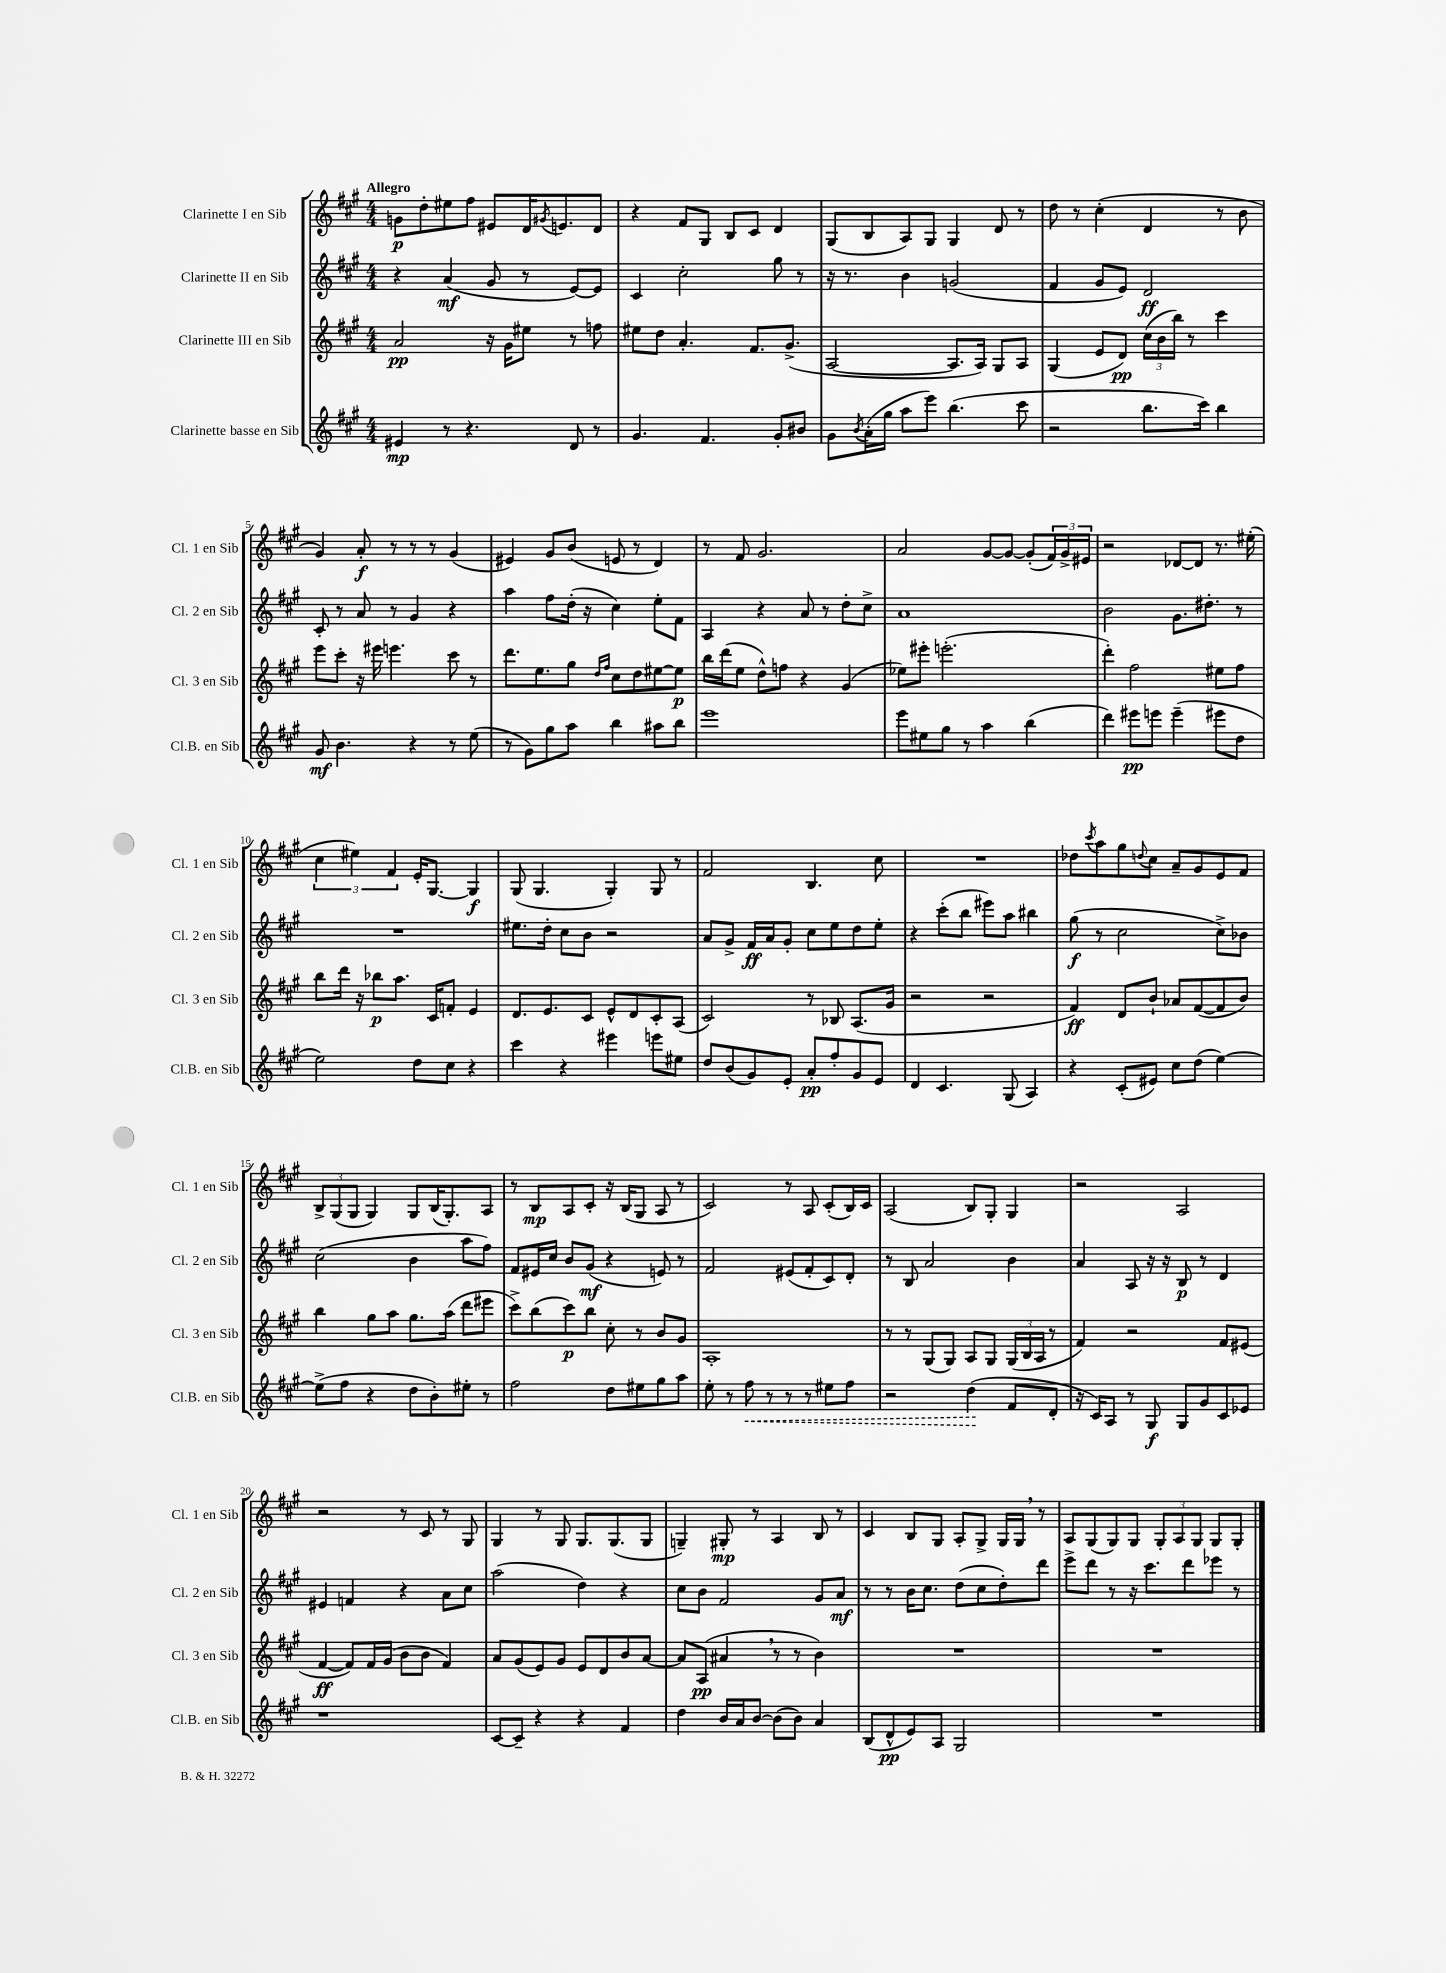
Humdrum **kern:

**kern	**kern	**kern	**kern
*staff4	*staff3	*staff2	*staff1
*clefG2	*clefG2	*clefG2	*clefG2
*k[f#c#g#]	*k[f#c#g#]	*k[f#c#g#]	*k[f#c#g#]
*M4/4	*M4/4	*M4/4	*M4/4
4e#	2a	4r	8g
.	.	.	8dd'
8r	.	(4a	8ee#
4.r	.	.	8ff#
.	16r	8g#	8e#
.	16g#	.	.
.	8ee#	8r	16d
.	.	.	8qg#
.	.	.	8.e
8d	8r	[8e)	.
8r	8ff	8e]	8d
=	=	=	=
4.g#	8ee#	4c#	4r
.	8dd	.	.
.	4.a'	2cc#'	8f#
4.f#	.	.	8G#
.	.	.	8B
.	8.f#	.	8c#
8g#'	.	8gg#	4d
.	(8.g#^	.	.
8b#	.	8r	.
=	=	=	=
8g#	[2A	16r	(8G#
.	.	8.r	.
8qb	.	.	.
(16a'	.	.	8B
16gg#	.	.	.
8aa	.	4b	8A)
8eee)	.	.	8G#
(4.bb	8.A]	(2g	4G#
.	16A)	.	.
.	8G#	.	8d
8ccc#	8A	.	8r
=	=	=	=
2r	(4G#	4f#	8dd
.	.	.	8r
.	8e	8g#	(4cc#'
.	8d)	8e)	.
8.bb	(24cc#	2d	4d
.	24b	.	.
.	24bb)	.	.
.	8r	.	.
16ccc#)	.	.	.
4bb	4ccc#	.	8r
.	.	.	8b
=	=	=	=
8g#	8eee	8c#'	4g#)
4.b	8ccc#'	8r	.
.	16r	8a	8a'
.	16eee#	.	.
.	4.eee	8r	8r
4r	.	4g#	8r
.	.	.	8r
8r	8ccc#	4r	(4g#
(8ee	8r	.	.
=	=	=	=
8r	8.ddd	4aa	4e#)
8g#)	.	.	.
.	8.ee	.	.
8gg#	.	8ff#	8g#
8aa	8gg#	(16dd'	(8b
.	.	16r	.
.	16qqdd	.	.
.	16qqff#	.	.
4bb	8cc#	4cc#)	8e
.	8dd	.	8r
8aa#	[8ee#	8ee'	4d)
8bb	8ee#]	8f#	.
=	=	=	=
1eee	16bb	4A	8r
.	(16ddd	.	.
.	8ee	.	8f#
.	8dd^^)	4r	2.g#
.	8ff	.	.
.	4r	8a	.
.	.	8r	.
.	(4g#	8dd'	.
.	.	8cc#^	.
=	=	=	=
8eee	8ee-)	1a	2a
8ee#	8eee#'	.	.
8gg#	(2.eee'	.	.
8r	.	.	.
4aa	.	.	[8g#
.	.	.	8g#_
(4bb	.	.	(8g#']
.	.	.	24f#)
.	.	.	24g#^
.	.	.	24e#
=	=	=	=
4ddd)	4ddd')	2b	2r
8eee#	2ff#	.	.
8eee	.	.	.
(4eee~	.	8.g#	[8d-
.	.	.	8d-]
.	.	8.dd#'	.
8eee#	8ee#	.	8.r
8dd	8ff#	8r	.
.	.	.	(16ee#'
=	=	=	=
2ee)	8bb	1r	6cc#
.	16ddd	.	.
.	.	.	6ee#)
.	16r	.	.
.	8bb-	.	.
.	.	.	6f#
.	8.aa	.	.
8dd	.	.	16e'
.	16c#	.	[8.G#
8cc#	8f'	.	.
4r	4e	.	4G#]
=	=	=	=
4ccc#	8.d	8.ee#	(8G#
.	.	.	4.G#
.	8.e	16dd'	.
4r	.	8cc#	.
.	8c#	8b	.
4eee#	8e^^	2r	4G#')
.	8d	.	.
8eee	8c#'	.	8G#
8ee#	(8A	.	8r
=	=	=	=
8dd	2c#)	8a	2f#
(8b	.	8g#^	.
8g#)	.	16f#	.
.	.	16a	.
8e'	.	8g#'	.
8a'	8r	8cc#	4.B
8ff#'	8B-	8ee	.
8g#	(8.A	8dd	.
8e	.	8ee'	8cc#
.	16g#	.	.
=	=	=	=
4d	2r	4r	1r
4.c#	.	(8ccc#'	.
.	.	8bb	.
.	2r	8eee#)	.
(8G#	.	8aa	.
4A)	.	4bb#	.
=	=	=	=
4r	4f#)	(8gg#	8dd-
.	.	.	8qccc#
.	.	8r	8aa
(8c#'	8d	2cc#	8gg#
.	.	.	8qqdd
8e#)	8b`	.	8cc#
8cc#	8a-	.	8a~
(8dd	([8f#	.	8g#
[4ee)	8f#]	8cc#^)	8e
.	8b)	8b-	8f#
=	=	=	=
(8ee^]	4bb	(2cc#	12B^
.	.	.	(12G#
8ff#	.	.	.
.	.	.	12G#
4r	8gg#	.	4G#)
.	8aa	.	.
8dd	8.gg#	4b	8G#
8b')	.	.	(16B
.	(16aa	.	8.G#')
8ee#'	8ddd	8aa	.
8r	8eee#	8ff#)	8A
=	=	=	=
2ff#	8ccc#^)	8f#	8r
.	(8bb	16e#	8B
.	.	16cc#	.
.	8ccc#)	8b	8A
.	8bb	(8g#	8c#'
8dd	8cc#'	4r	16r
.	.	.	(16B
8ee#	8r	.	8G#
8gg#	8b	8e)	8A
8aa	8g#	8r	8r
=	=	=	=
8ee'	1A'	2f#	2c#)
8r	.	.	.
8ff#	.	.	.
8r	.	.	.
8r	.	(8e#	8r
8r	.	8f#'	8A
8ee#	.	8c#)	(8c#'
8ff#	.	8d'	16B)
.	.	.	16c#
=	=	=	=
2r	8r	8r	(2A
.	8r	8B	.
.	(8G#	2a	.
.	8G#)	.	.
(4dd	8A	.	8B)
.	8G#	.	8G#'
8f#	(24G#	4b	4G#
.	24B	.	.
.	24A	.	.
8d'	8r	.	.
=	=	=	=
16r	4f#)	4a	2r
16c#)	.	.	.
8A	.	.	.
8r	2r	8A	.
8G#	.	16r	.
.	.	16r	.
8G#	.	8B	2A
8g#	.	8r	.
8c#	8f#	4d	.
8e-	(8e#	.	.
=	=	=	=
1r	[4f#	4e#	2r
.	8f#])	4f	.
.	16f#	.	.
.	(16g#	.	.
.	8b	4r	8r
.	8b	.	8c#
.	4f#)	8a	8r
.	.	8cc#	8G#
=	=	=	=
[8c#	8a	(2aa	4G#
8c#~]	(8g#	.	.
4r	8e)	.	8r
.	8g#	.	8G#
4r	8e	4dd)	8.G#
.	8d	.	.
.	.	.	(8.G#
4f#	8b	4r	.
.	[8a	.	8G#
=	=	=	=
4dd	8a]	8cc#	4G~)
.	(8A	8b	.
16b	4a#	2f#	8G#'
16a	.	.	.
[8b	.	.	8r
(8b]	8r	.	4A
8b)	8r	.	.
4a	4b)	8g#	8B
.	.	8a	8r
=	=	=	=
(8B	1r	8r	4c#
8d^^	.	8r	.
8e)	.	16b	8B
.	.	8.cc#	.
8A	.	.	8G#
2G#	.	(8dd	8A'
.	.	8cc#	8G#^
.	.	8dd')	16G#
.	.	.	16G#
.	.	8ddd	8r
=	=	=	=
1r	1r	8eee^	8A
.	.	8ddd	(8G#
.	.	8r	8G#)
.	.	16r	8G#
.	.	8.ccc#	.
.	.	.	12G#'
.	.	.	12A
.	.	8ddd	.
.	.	.	12G#
.	.	8eee-	8G#
.	.	8r	8G#'
==	==	==	==
*-	*-	*-	*-
